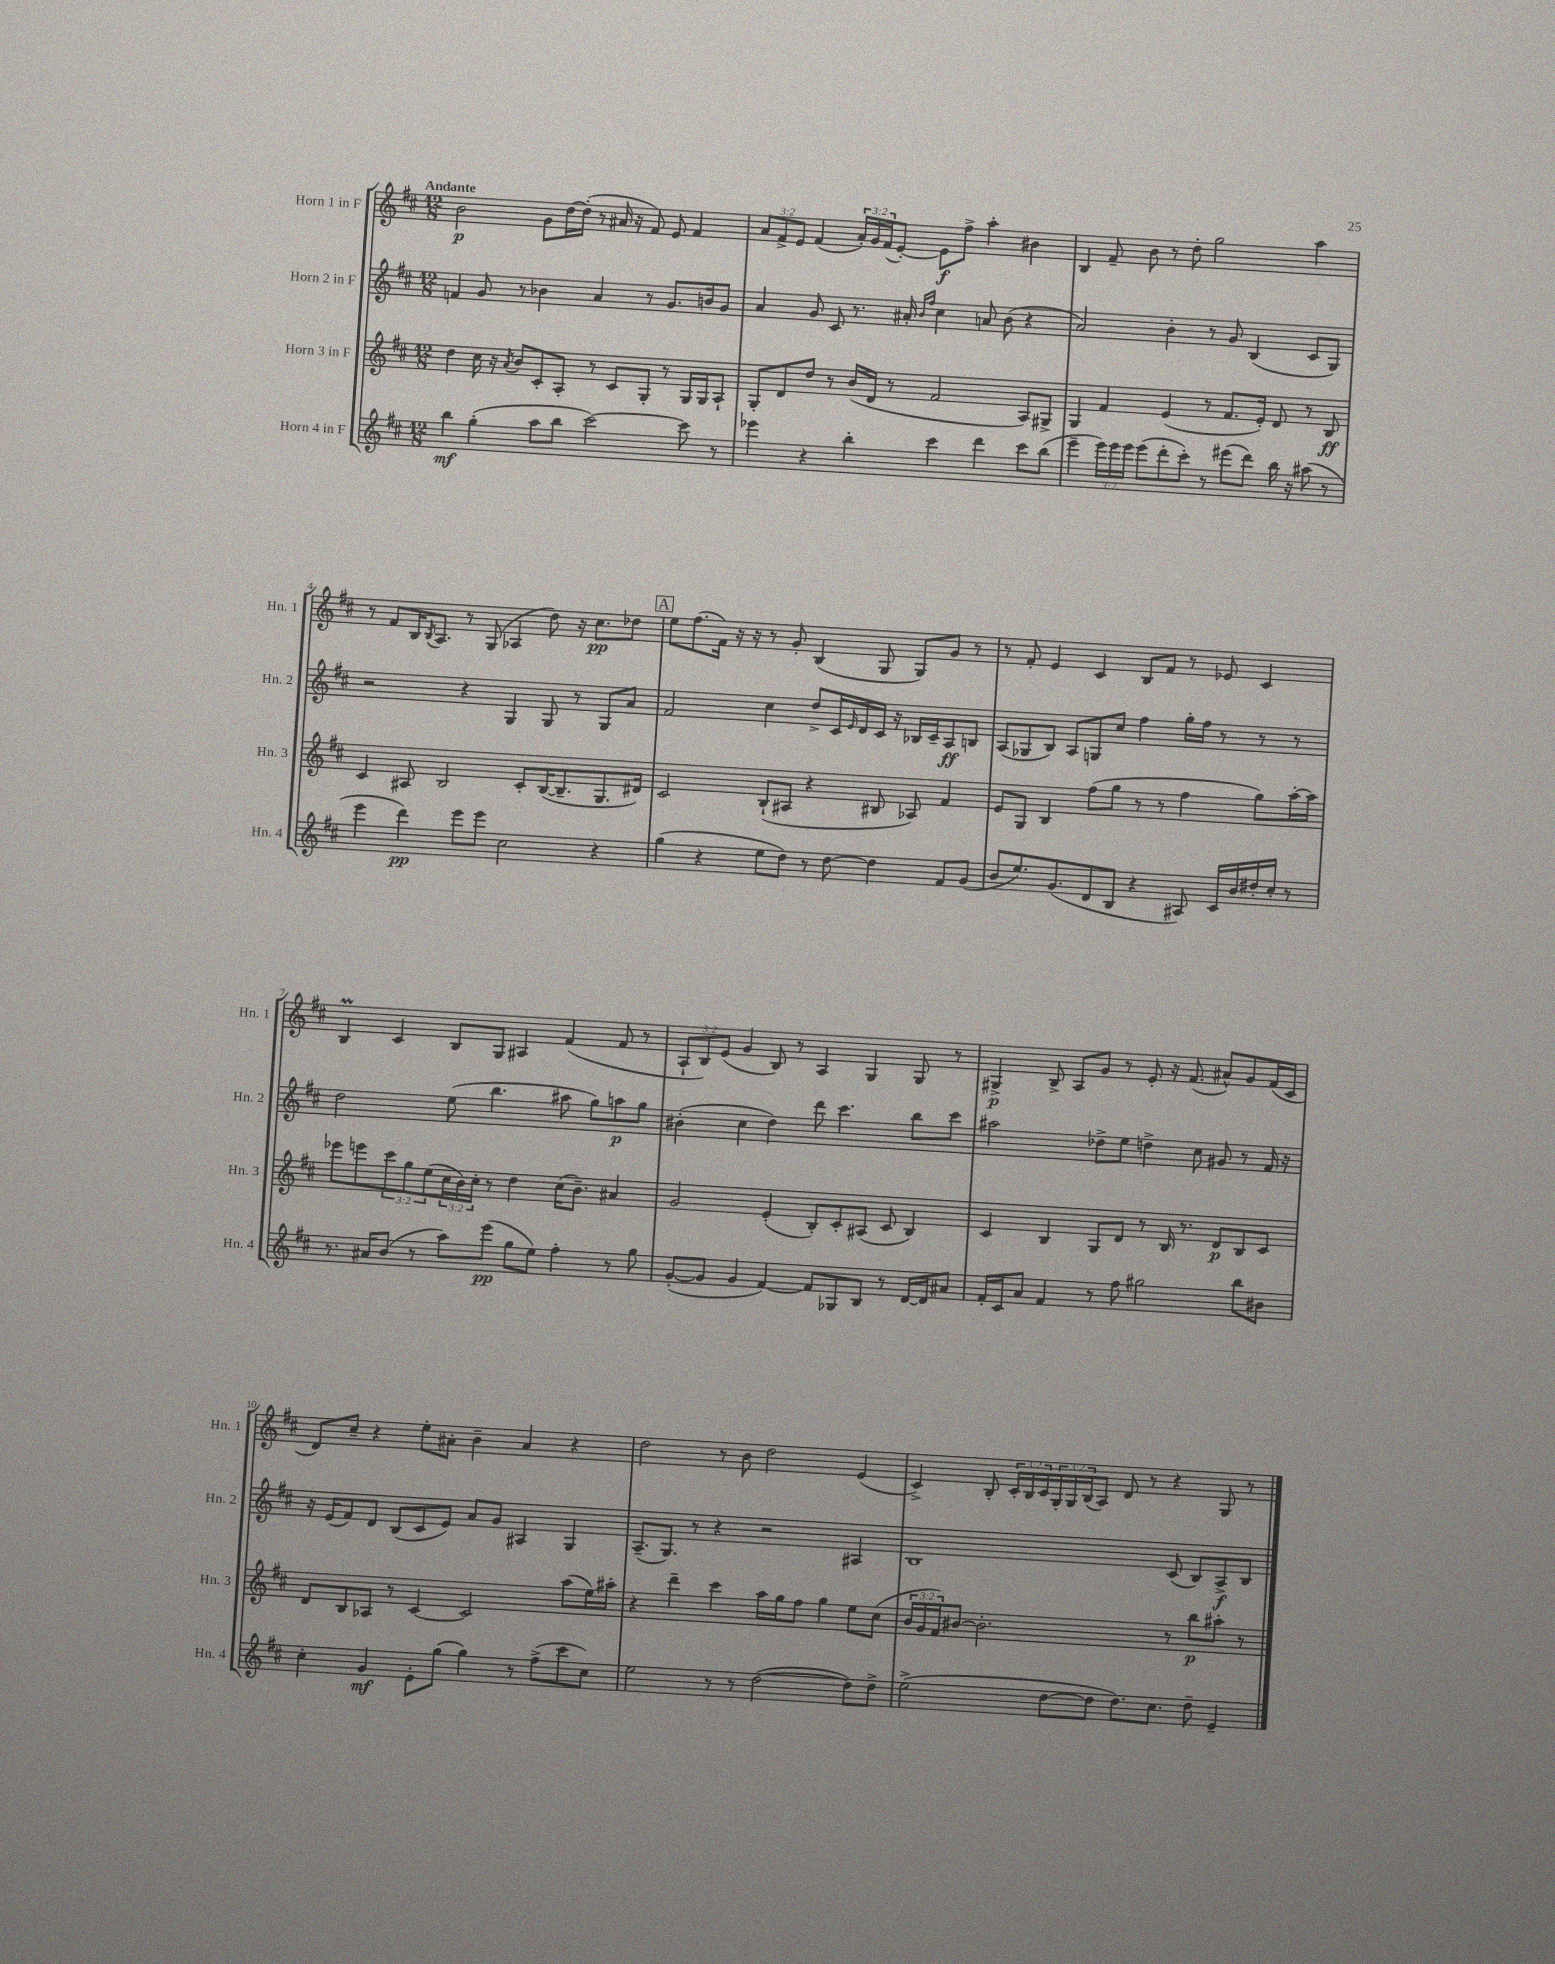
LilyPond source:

<<
\new StaffGroup <<
\new Staff = "s0" \with { instrumentName = "Horn 1 in F" shortInstrumentName = "Hn. 1" } {
    \clef treble \key d \major \numericTimeSignature \time 12/8 \override Staff.TupletNumber.text = #tuplet-number::calc-fraction-text \tempo "Andante"
    b'2\p g'8 d''16~ d''16-.( r8 ais'16 r16 fis'8) e'8 fis'4 |
    \tuplet 3/2 { a'8 fis'8-> e'8 } fis'4( \tuplet 3/2 { a'16-.) g'16 fis'16( } e'8~-.) e'8\f fis''8-> a''4-. bis'4 |
    b4 fis'8-- b'8 r8 d''8-. g''2 a''4 |
    r8 fis'8 b16 \acciaccatura { b8 } a8. r8 g8( aes4 d''8) r16 cis''8.\pp des''8 |
    \mark \markup { \box "A" } e''8 fis''8.( fis'16) r16 r16 r8 g'8-. b4( g8 g8) g'8 r8 |
    r8 fis'8-. e'4 cis'4 b8 fis'8 r8 ees'8 cis'4 |
    b4\prall cis'4 b8 g8 ais4 fis'4( fis'8 r8 |
    \tuplet 3/2 { a8-! b8) e'8( } g'4 b8) r8 a4 g4 g8 r8 |
    gis4->\p b8-> a8 g'8 r8 e'8-. r16 fis'8.( ais'8-^) g'8 fis'16( cis'16 |
    d'8) cis''8-- r4 e''8-. ais'8-. b'4-- ais'4 r4 |
    d''2 r8 b'8 d''2 e'4( |
    cis'4->) b8-. \tuplet 3/2 { cis'16-. b16 cis'16 } \tuplet 3/2 { g16-. g16 b16( } a8) d'8 r8 r4 g8 r8 \bar "|." |
}
\new Staff = "s1" \with { instrumentName = "Horn 2 in F" shortInstrumentName = "Hn. 2" } {
    \clef treble \key d \major \numericTimeSignature \time 12/8
    f'4 g'8 r8 bes'4 a'4 r8 g'8. b'16 g'8 |
    a'4 g'8 cis'8 r8. ais'16-. \grace { b'16 fis''16 } cis''4 a'8 b'8( r4 |
    a'2) b'4-. r8 g'8 b4( cis'8 g8) |
    r2 r4 g4 g8 r8 g8 a'8 |
    \mark \markup { \box "A" } fis'2 cis''4 d''8-> cis'16 \grace { e'16 } d'16 cis'16 r16 bes16 cis'16-- a8\ff b8 |
    a8( ges8 b8) a8 g8 cis''8 fis''4 g''16-. fis''16 r8 r8 r8 |
    d''2 e''8( b''4. ais''8 g''8) a''8\p g''8 |
    bis'4-.( cis''4 d''4) d'''8 cis'''4. b''8 cis'''8 |
    ais''2 des''8-> e''8 d''4-> cis''8 gis'8 r8 fis'16 r16 |
    r16 e'16( fis'8) d'8 b8( cis'8 e'8) a'8 g'8 ais4 g4 |
    a8.--( g8.) r8 r4 r2 ais4 |
    b1 cis'8( b8) a8->\f b8 \bar "|." |
}
\new Staff = "s2" \with { instrumentName = "Horn 3 in F" shortInstrumentName = "Hn. 3" } {
    \clef treble \key d \major \numericTimeSignature \time 12/8 \override Staff.TupletNumber.text = #tuplet-number::calc-fraction-text
    d''4 cis''16 r16 \acciaccatura { a'8 } b'8 cis'8-. a8-. r8 cis'8 g8-. r8 g16 g16 a8-! |
    g8-. d'8 d''8 r8 b'16( d'16 r8 fis'2 a8) gis8-> |
    g4 fis'4 e'4( r8 fis'8. e'16-.) d'8 r8 b8\ff |
    cis'4 ais8 b2 cis'8-. b16~( b8.-- g8. dis'16) |
    \mark \markup { \box "A" } cis'2 b8-!( ais8 r4 bis8 aes8) fis'4 |
    e'8 g8 b4 fis''8( g''8 r8 r8 fis''4 g''8) a''16~-. a''16 |
    ees'''8 e'''8 \tuplet 3/2 { cis'''8 g''8 e''8( } \tuplet 3/2 { cis''16 b'16) cis''16-. } r8 d''4 cis''16( b'8.--) ais'4 |
    g'2 e'4-.( b8-.) cis'8-. ais8( cis'8 b4) |
    cis'4 b4 g8 d'8 r8 b16 r8. d'8\p b8 cis'8 |
    d'8 b8 aes8 r8 cis'4~ cis'2 a''8( e''16) ais''16-. |
    r4 d'''4-- cis'''4 a''16 g''16 fis''8 g''4 e''8 cis''8( |
    \tuplet 3/2 { b'16 g'16 fis'16) } bis'8~ bis'2.-. r8 b''8\p ais''8-. r8 \bar "|." |
}
\new Staff = "s3" \with { instrumentName = "Horn 4 in F" shortInstrumentName = "Hn. 4" } {
    \clef treble \key d \major \numericTimeSignature \time 12/8 \override Staff.TupletNumber.text = #tuplet-number::calc-fraction-text
    b''4\mf g''4-.( a''8 b''8 cis'''2~) cis'''8 r8 |
    ees'''4 r4 b''4-. cis'''4 d'''4 cis'''8 b''8( |
    e'''4-- \tuplet 3/2 { e'''16) e'''16 e'''16 } e'''8( d'''8-. cis'''8-.) r8 eis'''8( d'''8) b''16 r16 ais''8( r8 |
    e'''4 d'''4\pp) e'''8 e'''8 cis''2 r4 |
    \mark \markup { \box "A" } g''4( r4 e''8 d''8) r8 d''8~ d''4 fis'8 g'8( |
    b'8 e''8.) g'8.( d'8 b8 r4 ais8) cis'16 b'16 dis''16-. cis''16-. r8 |
    r8. ais'16 b'8( r8 a''8) e'''8\pp( g''8 e''8) fis''4-. r8 g''8 |
    g'8~-.( g'8 g'4 fis'4~) fis'8 ges8 b8 r8 d'16~ d'16 ais'8 |
    fis'16-. cis'16 a'8 fis'4 r8 fis''8 gis''2 b''8 bis'8 |
    cis''4-. g'4\mf e'8-. g''8( g''4) r8 fis''8->( cis'''8 cis''8) |
    e''2 r8 r8 d''2~( d''8) d''8-> |
    e''2->( d''8~ d''8 d''8.) cis''8. d''8-- e'4-- \bar "|." |
}
>>
>>
